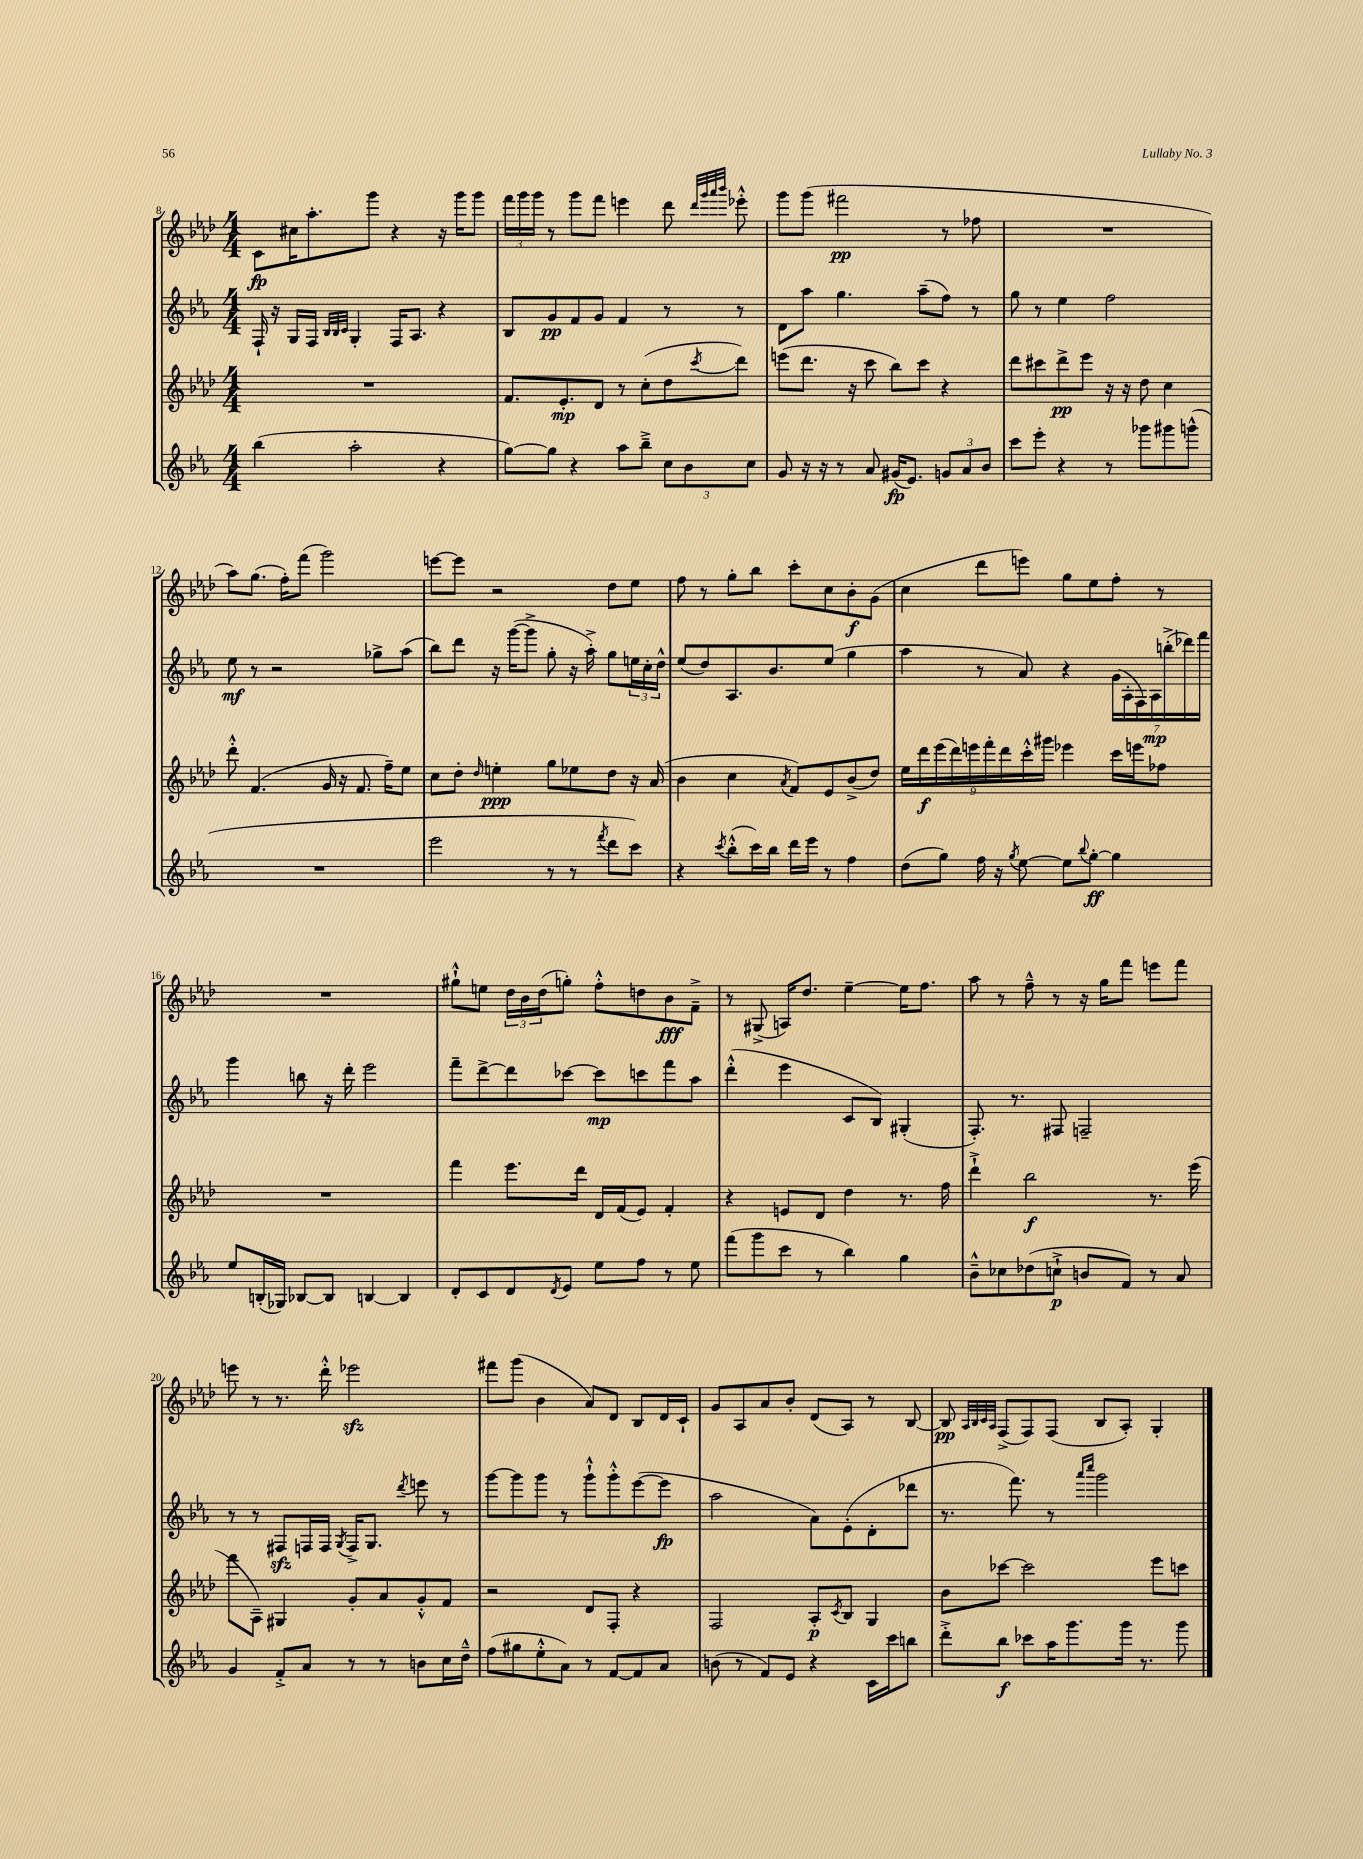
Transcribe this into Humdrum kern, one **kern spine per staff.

**kern	**dynam	**kern	**dynam	**kern	**dynam	**kern	**dynam
*part4	*part4	*part3	*part3	*part2	*part2	*part1	*part1
*staff4	*staff4	*staff3	*staff3	*staff2	*staff2	*staff1	*staff1
*clefG2	*	*clefG2	*	*clefG2	*	*clefG2	*
*k[b-e-a-]	*	*k[b-e-a-d-]	*	*k[b-e-a-]	*	*k[b-e-a-d-]	*
*M4/4	*	*M4/4	*	*M4/4	*	*M4/4	*
=8	=8	=8	=8	=8	=8	=8	=8
(4bb-\	.	1r	.	16F`/	.	8c\L	fp
.	.	.	.	16r	.	.	.
.	.	.	.	16G/LL	.	16cc#X\K	.
.	.	.	.	16F/JJ	.	8.aa-'\	.
.	.	.	.	32qqB-/LLL	.	.	.
.	.	.	.	32qqB-/	.	.	.
.	.	.	.	32qqc/JJJ	.	.	.
2aa-'\	.	.	.	4G'/	.	.	.
.	.	.	.	.	.	8ggg\J	.
.	.	.	.	16F/KL	.	4r	.
.	.	.	.	8.A-/J	.	.	.
4r	.	.	.	4r	.	16r	.
.	.	.	.	.	.	16ggg\KL	.
.	.	.	.	.	.	8ggg\J	.
=9	=9	=9	=9	=9	=9	=9	=9
[8gg\L)	.	8.f/L	.	8B-/L	.	24fff\LL	.
.	.	.	.	.	.	24ggg\	.
.	.	.	.	.	.	24ggg\JJ	.
8gg\J]	.	.	.	8g/	pp	8r	.
.	.	8.e-'/	mp	.	.	.	.
4r	.	.	.	8f/	.	8ggg\L	.
.	.	8d-/J	.	8g/J	.	8fff\J	.
8aa-\L	.	8r	.	4f/	.	4eeen\	.
8bb-~^\J	.	(8cc'\L	.	.	.	.	.
12cc\L	.	8dd-\	.	8r	.	8ddd-\	.
12b-\	.	.	.	.	.	.	.
.	.	.	.	.	.	32qqddd-/LLL	.
.	.	.	.	.	.	32qqggg/	.
.	.	.	.	.	.	32qqaaa-/	.
.	.	8qccc/	.	.	.	32qqbbb-/JJJ	.
.	.	8ddd-\J)	.	8r	.	8eee-X'^^\	.
12cc\J	.	.	.	.	.	.	.
=10	=10	=10	=10	=10	=10	=10	=10
8g/	.	(8eeen\L	.	8d\L	.	8ggg\L	.
16r	.	8.ddd-\J	.	8aa-\J	.	(8ggg\J	.
16r	.	.	.	.	.	.	.
8r	.	.	.	4.gg\	.	2fff#X\	pp
.	.	16r	.	.	.	.	.
8a-/	.	8ccc\	.	.	.	.	.
(16g#X/KL	fp	8bb-\L)	.	.	.	.	.
8.e-/J)	.	.	.	.	.	.	.
.	.	8ccc\J	.	(8aa-~\L	.	.	.
12gn/L	.	4r	.	8ff\J)	.	8r	.
12a-/	.	.	.	.	.	.	.
.	.	.	.	8r	.	8ff-X\	.
12b-/J	.	.	.	.	.	.	.
=11	=11	=11	=11	=11	=11	=11	=11
8ccc\L	.	8ddd-\L	.	8gg\	.	1r	.
8eee-'\J	.	8ccc#X\	.	8r	.	.	.
4r	.	8ddd-^\	pp	4ee-\	.	.	.
.	.	8eee-\J	.	.	.	.	.
8r	.	16r	.	2ff\	.	.	.
.	.	16r	.	.	.	.	.
8ggg-X\L	.	8dd-\	.	.	.	.	.
8ggg#X\	.	4cc\	.	.	.	.	.
(8gggn^^\J	.	.	.	.	.	.	.
!!LO:LB:g=z
=12	=12	=12	=12	=12	=12	=12	=12
1r	.	8ddd-'^^\	.	8ee-\	mf	8aa-\L)	.
.	.	(4.f/	.	8r	.	(8.gg\J	.
.	.	.	.	2r	.	.	.
.	.	.	.	.	.	16ff'\KL)	.
.	.	.	.	.	.	(8fff\J	.
.	.	16g/	.	.	.	2ggg\)	.
.	.	16r	.	.	.	.	.
.	.	8.f/	.	.	.	.	.
.	.	.	.	8gg-X^\L	.	.	.
.	.	16ff~\KL)	.	.	.	.	.
.	.	8ee-\J	.	(8aa-\J	.	.	.
=13	=13	=13	=13	=13	=13	=13	=13
2eee-\	.	8cc\L	.	8bb-\L)	.	[8eeen\L	.
.	.	8dd-'\J	.	8ddd\J	.	8eee\J]	.
.	.	16qqdd-/	.	.	.	.	.
.	.	4een'\	ppp	16r	.	2r	.
.	.	.	.	([16ggg\KL	.	.	.
.	.	.	.	8ggg^\J]	.	.	.
8r	.	8gg\L	.	8gg'\	.	.	.
8r	.	8ee-X\	.	16r	.	.	.
.	.	.	.	16aa-'^\)	.	.	.
8qfff/	.	.	.	.	.	.	.
8ddd\L	.	8dd-\J	.	8gg\L	.	8dd-\L	.
8ccc\J)	.	16r	.	24een\L	.	8ee-\J	.
.	.	.	.	24cc'\	.	.	.
.	.	(16a-/	.	.	.	.	.
.	.	.	.	24dd^^\JJ	.	.	.
=14	=14	=14	=14	=14	=14	=14	=14
4r	.	4b-\	.	(8ee-/L	.	8ff\	.
.	.	.	.	8dd/)	.	8r	.
8qccc/	.	.	.	.	.	.	.
(8bb-'^^\L	.	4cc\	.	8.A-/	.	8gg'\L	.
16ccc\L)	.	.	.	.	.	8bb-\J	.
16bb-\JJ	.	.	.	8.b-/	.	.	.
.	.	8qa-/	.	.	.	.	.
16ddd\LL	.	8f/L)	.	.	.	8ccc'\L	.
16eee-\JJ	.	.	.	.	.	.	.
8r	.	8e-/	.	(8ee-/J	.	8cc\	.
4ff\	.	(8b-^/	.	4gg\	.	8b-'\	f
.	.	8dd-/J)	.	.	.	(8g\J	.
=15	=15	=15	=15	=15	=15	=15	=15
(8dd\L	.	18ee-\LL	.	4aa-\	.	4cc\	.
.	.	18ddd-\	f	.	.	.	.
.	.	(18eee-\	.	.	.	.	.
8gg\J)	.	.	.	.	.	.	.
.	.	18ddd-\)	.	.	.	.	.
.	.	18eeen\	.	.	.	.	.
16ff\	.	.	.	8r	.	8ddd-\L	.
.	.	18fff'\	.	.	.	.	.
16r	.	.	.	.	.	.	.
.	.	18ddd-\	.	.	.	.	.
8qgg/	.	.	.	.	.	.	.
[8ee-\	.	.	.	8a-/)	.	8eeen\J)	.
.	.	18ccc'^^\	.	.	.	.	.
.	.	18ggg#X\JJ	.	.	.	.	.
8ee-\L]	.	4eee-X\	.	4r	.	8gg\L	.
8qqbb-/	.	.	.	.	.	.	.
[8gg'\J	ff	.	.	.	.	8ee-\	.
4gg\]	.	16ccc\LL	.	(28g\LL	.	8ff'\J	.
.	.	.	.	28A-'\	.	.	.
.	.	16eeen\J	.	.	.	.	.
.	.	.	.	28F\)	.	.	.
.	.	.	.	28A-\	mp	.	.
.	.	8ff-X\J	.	.	.	8r	.
.	.	.	.	(28bbn'^\	.	.	.
.	.	.	.	28ddd-X\)	.	.	.
.	.	.	.	28fff\JJ	.	.	.
!!LO:LB:g=z
=16	=16	=16	=16	=16	=16	=16	=16
8ee-/L	.	1r	.	4ggg\	.	1r	.
(16Bn'/L	.	.	.	.	.	.	.
16G-X/JJ)	.	.	.	.	.	.	.
[8B-X/L	.	.	.	8bbn\	.	.	.
8B-/J]	.	.	.	16r	.	.	.
.	.	.	.	16ddd'\	.	.	.
[4Bn/	.	.	.	2eee-\	.	.	.
4B/]	.	.	.	.	.	.	.
=17	=17	=17	=17	=17	=17	=17	=17
8d'/L	.	4fff\	.	8fff~\L	.	8gg#X`^^\L	.
8c/	.	.	.	[8ddd^\	.	8een\J	.
8d/	.	8.eee-\L	.	8ddd\]	.	24dd-\LL	.
.	.	.	.	.	.	24b-\	.
.	.	.	.	.	.	(24dd-\J	.
8qd/	.	.	.	.	.	.	.
8e-/J	.	.	.	[8ccc-X\J	.	8ggn'\J)	.
.	.	16ddd-\Jk	.	.	.	.	.
8ee-\L	.	16d-/LL	.	8ccc-\L]	mp	8ff'^^\L	.
.	.	(16f/J	.	.	.	.	.
8ff\J	.	8e-/J)	.	8cccn\	.	8ddn\	.
8r	.	4f'/	.	8fff\	.	8b-\	fff
8ee-\	.	.	.	8aa-\J	.	8f~^\J	.
=18	=18	=18	=18	=18	=18	=18	=18
(8fff\L	.	4r	.	(4ddd'^^\	.	8r	.
8ggg\	.	.	.	.	.	(8G#X^/	.
8ccc\J	.	8en/L	.	4eee-\	.	16An/KL)	.
.	.	.	.	.	.	8.dd-/J	.
8r	.	8d-/J	.	.	.	.	.
4bb-\)	.	4dd-\	.	8c/L	.	[4ee-~\	.
.	.	.	.	8B-/J)	.	.	.
4gg\	.	8.r	.	(4G#X'/	.	16ee-\KL]	.
.	.	.	.	.	.	8.ff\J	.
.	.	16ff\	.	.	.	.	.
=19	=19	=19	=19	=19	=19	=19	=19
8b-~^^\L	.	4ddd-`^\	.	8.F'/)	.	8aa-\	.
8cc-X\	.	.	.	.	.	8r	.
.	.	.	.	8.r	.	.	.
(8dd-X\	.	2bb-\	f	.	.	8ff~^^\	.
8ccn`^\J	p	.	.	8F#X/	.	8r	.
8bn/L	.	.	.	2Fn~/	.	16r	.
.	.	.	.	.	.	16gg\KL	.
8f/J)	.	.	.	.	.	8fff\J	.
8r	.	8.r	.	.	.	8eeen\L	.
8a-/	.	.	.	.	.	8fff\J	.
.	.	(16eee-\	.	.	.	.	.
!!LO:LB:g=z
=20	=20	=20	=20	=20	=20	=20	=20
4g/	.	8fff\L	.	8r	.	8eeen\	.
.	.	8A-~\J)	.	8r	.	8r	.
8f'^/L	.	4G#X/	.	8F#Xzz/L	.	8.r	.
8a-/J	.	.	.	16Fn/L	.	.	.
.	.	.	.	16F/JJ	.	16ddd-'^^\	.
.	.	.	.	8qG/	.	.	.
8r	.	8g'/L	.	16F^/KL	.	2eee-Xzz\	.
.	.	.	.	8.G/J	.	.	.
8r	.	8a-/	.	.	.	.	.
.	.	.	.	8qddd/	.	.	.
8bn\L	.	8g'^^/	.	8eeen\	.	.	.
16cc\L	.	8f/J	.	8r	.	.	.
16dd~^^\JJ	.	.	.	.	.	.	.
=21	=21	=21	=21	=21	=21	=21	=21
(8ff\L	.	2r	.	[8ggg\L	.	8fff#X\L	.
8gg#X\	.	.	.	8ggg\]	.	(8ggg\J	.
8ee-'^^\	.	.	.	8ggg\J	.	4b-\	.
8a-\J)	.	.	.	8r	.	.	.
8r	.	8d-/L	.	8ggg`^^\L	.	8a-/L)	.
[8f/L	.	8F'/J	.	8ggg'^^\	.	8d-/J	.
8f/]	.	4r	.	([8eee-\	.	8B-/L	.
8a-/J	.	.	.	8eee-\J]	fp	16d-/L	.
.	.	.	.	.	.	16c`/JJ	.
=22	=22	=22	=22	=22	=22	=22	=22
(8bn\	.	2F/	.	2aa-\	.	8g/L	.
8r	.	.	.	.	.	8A-/	.
8f/L)	.	.	.	.	.	8a-/	.
8e-/J	.	.	.	.	.	8b-'/J	.
4r	.	8A-'/L	p	8a-\L)	.	(8d-/L	.
.	.	8qc/	.	.	.	.	.
.	.	8B-/J	.	(8e-'\	.	8A-/J)	.
16c\LL	.	4G/	.	8d'\	.	8r	.
16ccc\J	.	.	.	.	.	.	.
8bbn\J	.	.	.	8ddd-X\J	.	[8B-/	.
=23	=23	=23	=23	=23	=23	=23	=23
8ddd'^\L	.	8b-\L	.	8.r	.	8B-/]	pp
.	.	.	.	.	.	32qqA-/LLL	.
.	.	.	.	.	.	32qqB-/	.
.	.	.	.	.	.	32qqc/	.
.	.	.	.	.	.	32qqA-/JJJ	.
8bb-\J	f	[8ccc-X\J	.	.	.	(8F^/L	.
.	.	.	.	8.fff\)	.	.	.
8ccc-X\L	.	2ccc-\]	.	.	.	8F/)	.
16aa-\K	.	.	.	8r	.	(8F/J	.
8.ggg\	.	.	.	.	.	.	.
.	.	.	.	16qqaaa-/LL	.	.	.
.	.	.	.	16qqcccc/JJ	.	.	.
.	.	.	.	2ggg\	.	8B-/L	.
16ggg\Jk	.	.	.	.	.	8A-'/J)	.
8.r	.	.	.	.	.	.	.
.	.	8eee-\L	.	.	.	4G'/	.
8ggg\	.	8cccn\J	.	.	.	.	.
==	==	==	==	==	==	==	==
*-	*-	*-	*-	*-	*-	*-	*-
